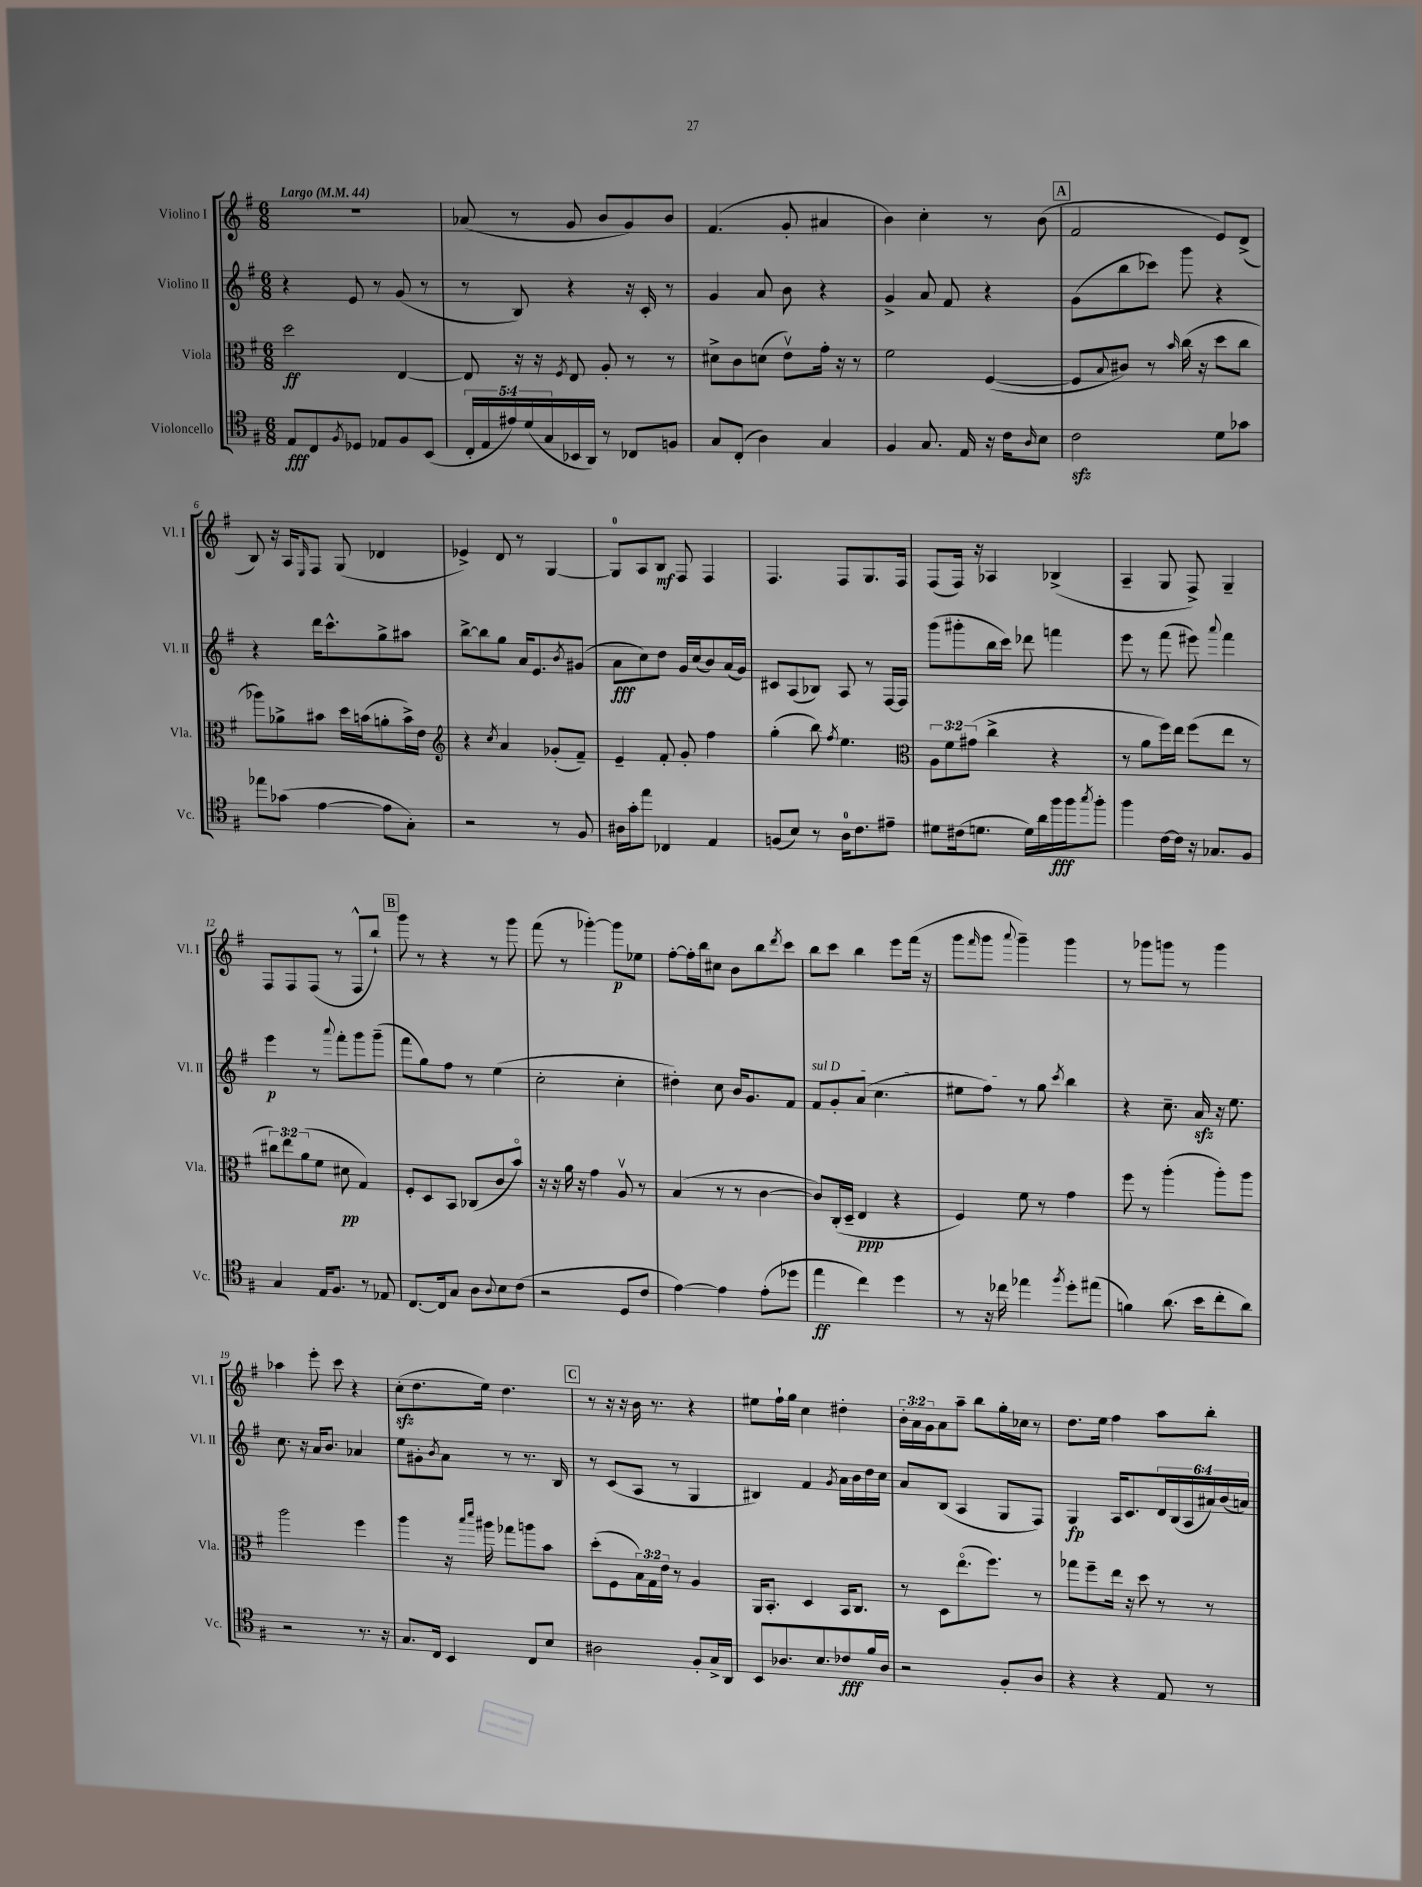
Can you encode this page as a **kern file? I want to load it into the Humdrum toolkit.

**kern	**kern	**kern	**kern
*staff4	*staff3	*staff2	*staff1
*clefC4	*clefC3	*clefG2	*clefG2
*k[f#]	*k[f#]	*k[f#]	*k[f#]
*M6/8	*M6/8	*M6/8	*M6/8
*MM44	*MM44	*MM44	*MM44
8E	2dd	4r	2.r
8C	.	.	.
8qF#	.	.	.
8D-	.	8e	.
8E-	.	8r	.
8F#	[4E	(8g	.
(8BB	.	8r	.
=	=	=	=
20C'	8E]	8r	(8a-
20E	.	.	.
20e#)	.	.	.
.	16r	8B)	8r
(20d	.	.	.
.	16r	.	.
20G	.	.	.
.	8qF#	.	.
16BB-	8E	4r	8g
16AA)	.	.	.
8r	8A'	.	8b
8C-	8r	16r	8g)
.	.	16c'	.
8F	8r	8r	8b
=	=	=	=
8G	8d#^	4g	(4.f#
(8C'	8c	.	.
4A)	(8d	8a	.
.	8ev)	8b	8g'
4G	16g'	4r	4a#
.	16r	.	.
.	8r	.	.
=	=	=	=
4F#	2f#	4g^	4b)
8.G	.	8a	4cc'
.	.	8f#	.
16E	.	.	.
16r	([4F#	4r	8r
16c	.	.	.
16qqA	.	.	.
8B	.	.	(8b
=	=	=	=
2c	8F#]	(8g	2f#
.	8qqB	.	.
.	8c#)	8bb	.
.	8r	8ccc-)	.
.	16qqb	.	.
.	(16cc	8ggg	.
.	16r	.	.
8d	8dd	4r	8e)
8g-	8cc	.	(8d^
=	=	=	=
8ee-	8aa-)	4r	8B)
(8g-	8a-^	.	16r
.	.	.	16A
.	.	.	16qqE
[4e	8b#	16ddd	8F#
.	.	8.ccc^^	.
.	16dd	.	(8G
.	(16b	.	.
8e]	8a'	8gg^	4d-
8G')	16b^)	8aa#	.
.	16e	.	.
=	=	=	=
*	*clefG2	*	*
2r	4r	[8bb^	4e-^)
.	.	8bb]	.
.	8qcc	.	.
.	4a	8gg	8d
.	.	16a	8r
.	.	8.e	.
8r	(8g-'	.	[4G
.	.	8qb	.
8F#	8f#~)	(8g#	.
=	=	=	=
16A#	4e~	8a	8G]
16g'	.	.	.
8ee	.	8cc)	8A
4C-	8f#'	8dd	8B
.	8g'	16g	8F#
.	.	(16cc	.
4E	4ff#	8b)	4F#
.	.	(16a	.
.	.	16g)	.
=	=	=	=
(8F	(4gg'	8c#	4.F#
8B)	.	(8A	.
8r	8bb)	8B-)	.
.	8qff#	.	.
16A	4.ee	8A	8F#
8.c	.	.	.
.	.	8r	8.G
8e#~	.	[16F#	.
.	.	16F#]	16F#
=	=	=	=
*	*clefC3	*	*
8d#	12A	(8ggg	(8F#
.	12f#	.	.
(16c#	.	8ggg#'	16F#)
.	(12g#	.	.
8.d	.	.	16r
.	4cc^	16bb	4A-
.	.	16ccc)	.
16d)	.	8ddd-	.
16a	.	.	.
16ff#	4r	4fff	(4B-^
16ff#	.	.	.
8qgg	.	.	.
8ff#'	.	.	.
=	=	=	=
4ff#	8r	8eee	4A~
.	8a	8r	.
[16c	16ff#)	(8fff#	8G
16c]	16ee	.	.
16r	(8ff#	8eee#)	8F#^)
8.G-	.	.	.
.	.	8qqaaa	.
.	8ee	4fff#	4G~
8F#	8r	.	.
=	=	=	=
4G	12cc#)	4eee	8F#
.	12ee	.	.
.	.	.	8F#
.	(12a	.	.
16E	8f#	8r	(8F#
8.F#	.	.	.
.	.	8qqaaa	.
.	8d#	8fff#'	8r
8r	4G)	8ggg	8F#^^
8E-	.	(8ggg~	8bb`)
=	=	=	=
[8.C	8F#'	8fff#	8ggg
.	8D	8gg)	8r
16C]	.	.	.
8G	8BB	8ff#	4r
8A	(8C-	8r	.
8qqA	.	.	.
8B	8c	(4ee	8r
(8c	8bo)	.	8ggg
=	=	=	=
2r	16r	2cc'	(8fff#
.	16r	.	.
.	16a	.	8r
.	16r	.	.
.	4g	.	[4ggg-')
8D	8Av	4cc'	8ggg-]
8c	8r	.	8ee-
=	=	=	=
[4e)	(4B	4dd#')	[8ff#'
.	.	.	16ff#']
.	.	.	16bb
4e]	8r	8cc	8cc#
.	8r	16b	8b
.	.	8.g	.
(8e'	[4c	.	8bb
.	.	.	8qddd
8dd-	.	8f#	8ccc
=	=	=	=
4ee	8c])	8f#	8bb
.	(16C'	8g'	8ccc
.	16D~	.	.
4cc)	4E	(8a	4bb
.	.	4.cc	.
4dd	4r	.	8eee
.	.	.	(16fff#
.	.	.	16r
=	=	=	=
8r	4F#)	8ee#	8ggg
.	.	.	16qqfff#
16r	.	8ff#)	8ggg
16cc-	.	.	.
.	.	.	8qqaaa
4ee-	8f#	8r	4ggg~)
.	8r	8gg	.
8qff#	.	8qccc	.
8dd'	4g	4bb	4ggg
(8ee#	.	.	.
=	=	=	=
4f)	8ff#	4r	8r
.	8r	.	8ggg-
(8.a	(4aa'	8.cc~	8ggg
.	.	.	8r
16b	.	16a	.
8cc'	8aa')	16r	4ggg
.	.	8.ee	.
8a)	8aa	.	.
=	=	=	=
2r	2aa	8.cc	4aa-
.	.	16r	.
.	.	16a	8eee'
.	.	8.b	.
.	.	.	8ccc
8.r	4ff#	4a-	4r
16r	.	.	.
=	=	=	=
8.G	4aa	8ee	(8cc'
.	.	8g#'	8.dd
16C	.	.	.
.	.	8qb	.
4BB	16r	8a	.
.	16qqbb	.	.
.	16qqddd	.	.
.	16aa#	.	16ee)
.	8gg-	8r	4.dd
8C	8aa	8.r	.
8B	8b	.	.
.	.	16B	.
=	=	=	=
2A#	(8dd'	8r	8r
.	8F#	(8c	16r
.	.	.	16r
.	24B)	8A	16b
.	24G	.	.
.	.	.	8.r
.	24e	.	.
.	8r	8r	.
8F#'	4A	4G	4r
16G^	.	.	.
16AA	.	.	.
=	=	=	=
8BB	16AA	4B#)	8ee#
.	8.BB'	.	.
8.A-	.	.	16ff#`
.	.	.	16gg
.	4D	4f#	4cc
8.B	.	.	.
.	.	8qg	.
8c-	16BB	16a	4dd#'
.	8.C	16b	.
16f#	.	16dd	.
16A-	.	16cc	.
=	=	=	=
2r	8r	8a	24b'
.	.	.	24a
.	.	.	24g
.	8D	(8B	8a
.	(8.eeo	4A	8aa~
.	.	.	8bb
.	8.ff#)	.	.
8F#'	.	8G	16gg'
.	.	.	16cc-
8A	8r	8F#)	8r
=	=	=	=
4r	8gg-	4G	8.dd
.	8ff#~	.	.
.	.	.	16ee
4r	16ee	16A	4ff#
.	16r	8.c	.
.	8dd	.	.
8E	8r	24d	8aa
.	.	(24B	.
.	.	24A	.
8r	8r	24a#)	8bb'
.	.	(24b	.
.	.	24a)	.
==	==	==	==
*-	*-	*-	*-
